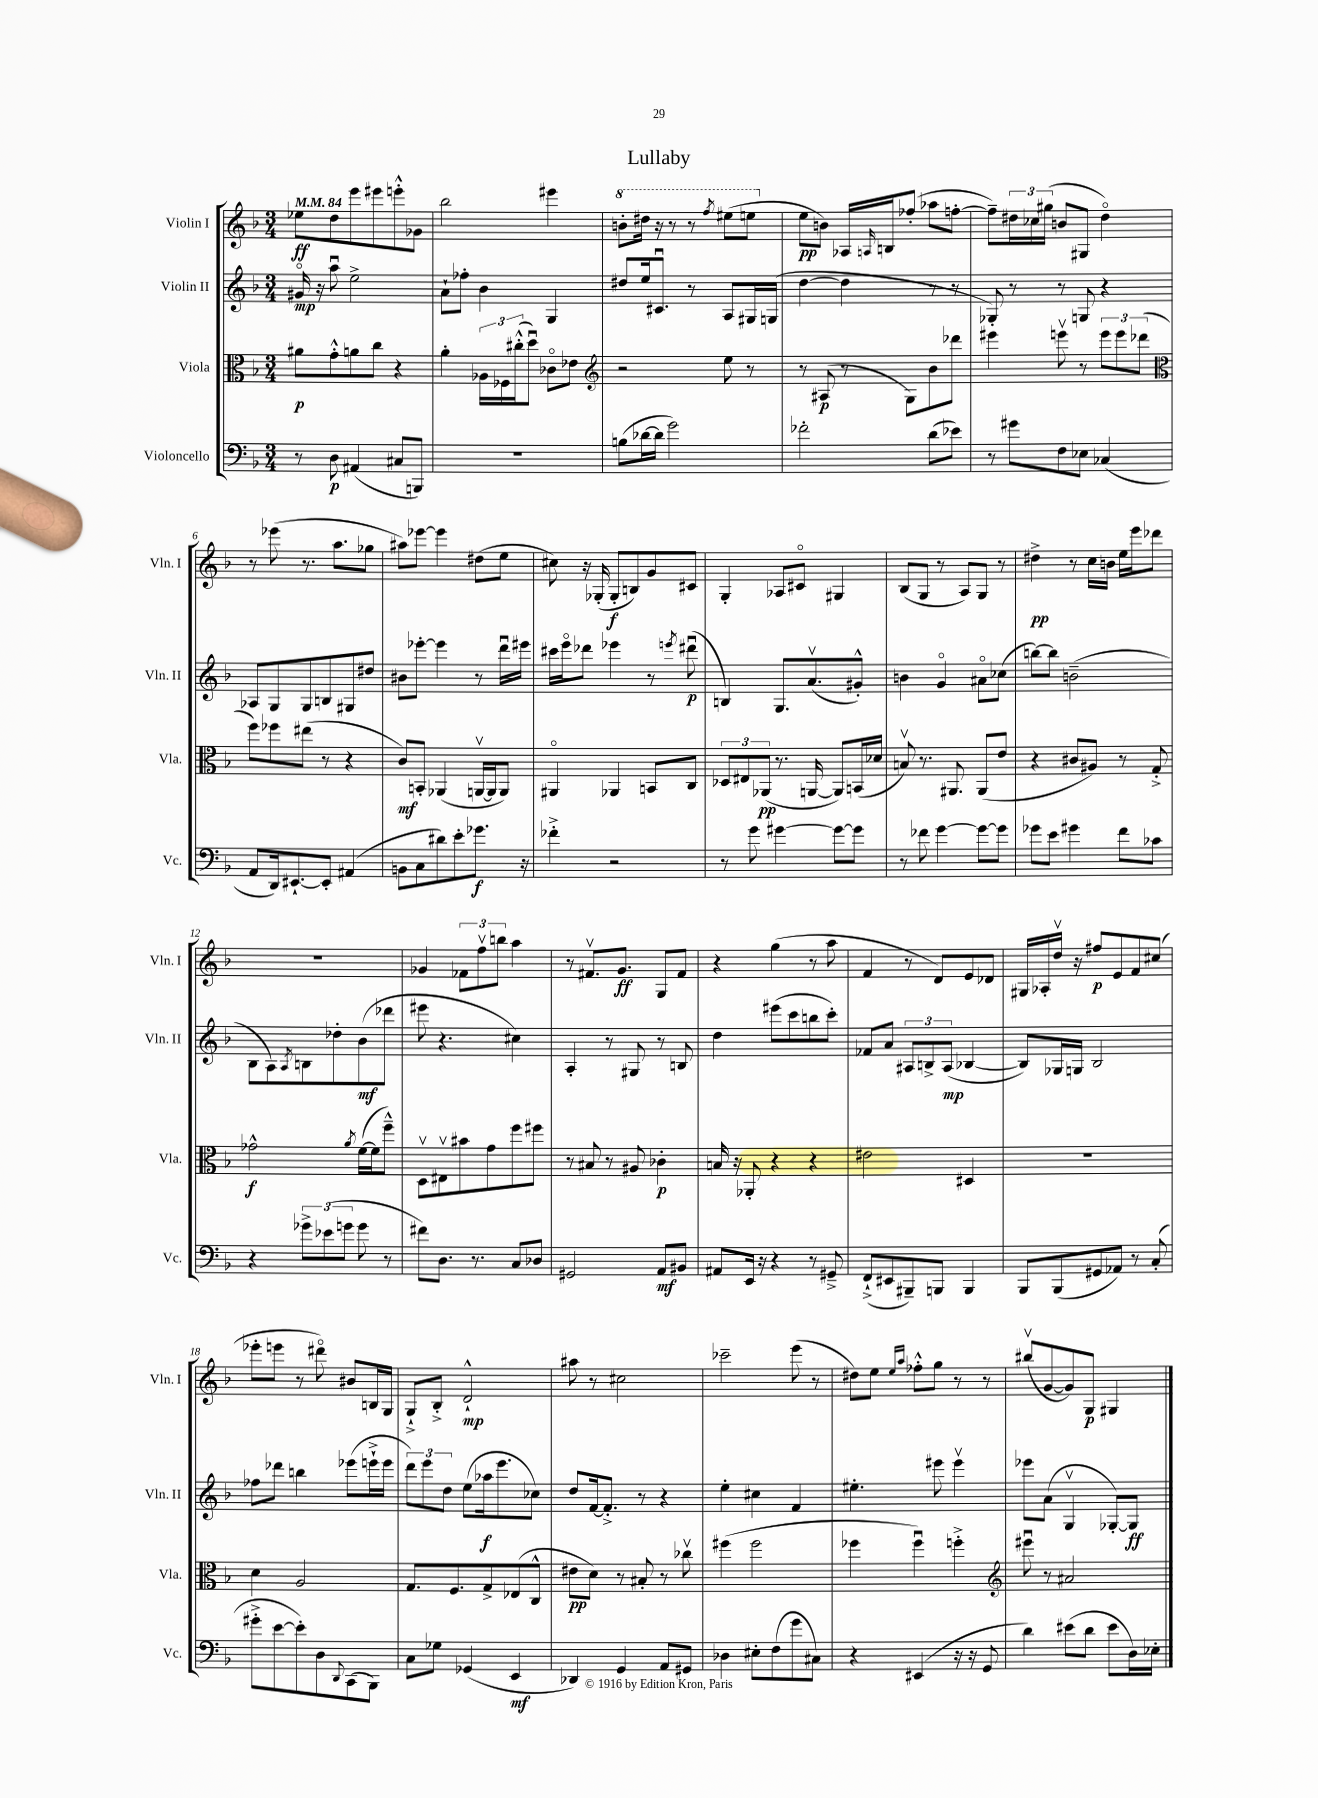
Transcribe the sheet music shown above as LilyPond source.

\header { title = "Lullaby" }
<<
\new StaffGroup <<
\new Staff = "s0" \with { instrumentName = "Violin I" shortInstrumentName = "Vln. I" } {
    \clef treble \key f \major \numericTimeSignature \time 3/4 \tempo 4 = 84
    ees''8\ff d''8 e'''8 eis'''8 e'''8-.-^ ges'8 |
    bes''2 eis'''4 |
    \ottava #1 b''8-. dis'''16 r16 r8 r8 \acciaccatura { f'''8 } eis'''8( e'''8 \ottava #0 |
    e''8\pp b'8) aes16 \grace { a16 } b16 fes''8-.( aes''8 f''8~-. |
    f''8--) \tuplet 3/2 { dis''16 ces''16 gis''16( } b'8 gis8 dis''4\flageolet) |
    r8 ees'''8( r8. a''8. ges''8 |
    ais''8) ees'''8~ ees'''4 dis''8( e''8 |
    cis''8) r16 ges16-.( ges8-.\f b8) g'8 cis'8 |
    g4-. aes8 cis'8\flageolet gis4 |
    bes8( g8 r8 a8) g8 r8 |
    dis''4->\pp r8 c''16 b'16 e''16 e'''16 des'''8 |
    R2. |
    ges'4 \tuplet 3/2 { fes'8 f''8\upbow b''8 } a''4 |
    r8 fis'8.\upbow g'8.\ff g8 fis'8 |
    r4 g''4( r8 a''8 |
    f'4 r8 d'8) e'8 des'8 |
    gis16 aes16-. d''16\upbow r16 fis''8\p e'8 f'8 cis''8( |
    ees'''8-. e'''8 r8 dis'''8\flageolet) bis'8 b16 g16 |
    g8-!-> bes8-.-> d'2-!-^\mp |
    ais''8 r8 cis''2 |
    ces'''2-- e'''8( r8 |
    dis''8) e''8 \grace { e''16 a''16 } fes''8-.-^ g''8 r8 r8 |
    bis''8\upbow( g'8~ g'8) g8\p gis4 \bar "|." |
}
\new Staff = "s1" \with { instrumentName = "Violin II" shortInstrumentName = "Vln. II" } {
    \clef treble \key f \major \numericTimeSignature \time 3/4
    gis'16\flageolet\mp r16 a''8\downbow e''2-> |
    a'8-! fes''8-. bes'4 g4 |
    dis''8 e''16 cis'8.\downbow r8 a8 gis16 g16( |
    d''4~ d''4 r8 r8 |
    ges8-.) r8 r8 g8 r4 |
    aes8 g8 g8 b8 gis8 dis''8 |
    bis'8 ees'''8~-. ees'''4 r8 d'''16\downbow eis'''16 |
    cis'''16 e'''16\flageolet des'''8 ees'''4 r8 \acciaccatura { e'''8 } dis'''8\downbow\p( |
    b4) g8. a'8.\upbow( gis'8-.-^) |
    b'4 g'4\flageolet ais'8\flageolet ces''8( |
    b''8~) b''8 b'2--( |
    bes8 a8) \acciaccatura { a8 } b8 des''8-. bes'8\mf( des'''8 |
    eis'''8 r4. cis''4) |
    a4-. r8 gis8 r8 b8 |
    d''4 eis'''8( c'''8 b''8 c'''8-.) |
    fes'8 a'8 \tuplet 3/2 { ais8 b8-> ais8\mp( } bes4~ |
    bes8) ges16 g16 bes2 |
    fes''8 des'''8 b''4 ees'''8( e'''16-!-> e'''16 |
    \tuplet 3/2 { d'''8) e'''8 d''8 } e''8( aes''16\f e'''8. ces''8) |
    d''8 f'16~ f'8.-.-> r8 r4 |
    e''4-. cis''4 f'4 |
    eis''4.-. eis'''8 eis'''4\upbow |
    ees'''8 a'8( g4\upbow ges8~-.) ges8\ff \bar "|." |
}
\new Staff = "s2" \with { instrumentName = "Viola" shortInstrumentName = "Vla." } {
    \clef alto \key f \major \numericTimeSignature \time 3/4
    ais'8\p g'8-.-^ a'8 c''8 r4 |
    a'4-. \tuplet 3/2 { aes16 fes16 cis''16-.-^( } d''8\downbow) ces'8\flageolet ees'8 |
    \clef treble r2 e''8 r8 |
    r8 ais8\p( r8 g8) bes'8 des'''8 |
    eis'''4 e'''8\upbow r8 \tuplet 3/2 { e'''8 e'''8 des'''8( } |
    \clef alto f''8) fes''8 eis''8( r8 r4 |
    c'8\mf) b,8-. aes,4( a,16~\upbow a,16 a,8) |
    ais,4\flageolet aes,4 b,8 c8 |
    \tuplet 3/2 { des8 eis8 aes,8\pp( } r8. a,16~ a,8) b,16( des'16 |
    b8\upbow) r8. ais,8. ais,8( e'8 |
    r4 cis'8 ais8) r8 g8-.-> |
    ges'2-^\f \acciaccatura { a'8 } f'16~( f'16 f''8---^) |
    d8\upbow eis8\upbow bis'8 g'8 f''8 fis''8 |
    r8 bis8 r8 ais8 ces'4-.\p |
    b16 r16 aes,8-. r4 r4 |
    eis'2 dis4 |
    r2. |
    d'4 a2 |
    g8. f8. g8-> ees8( c8-^ |
    eis'8\pp d'8) r8 bis8-. r8 ces''8\upbow |
    fis''4( fis''2 |
    fes''4 fes''4\downbow) f''4-.-> |
    \clef treble eis'''8\downbow r8 ais'2 \bar "|." |
}
\new Staff = "s3" \with { instrumentName = "Violoncello" shortInstrumentName = "Vc." } {
    \clef bass \key f \major \numericTimeSignature \time 3/4
    r8 d8\p ais,4( cis8 b,,8) |
    R2. |
    b8( des'16~ des'16 g'2) |
    fes'2-. d'8( ees'8) |
    r8 gis'8 f8 ees8 ces4( |
    a,8 d,16) eis,8.~-! eis,8-. ais,4( |
    b,8 c8 dis'8) e'8-. ges'8.\f r16 |
    fes'4-.-> r2 |
    r8 g'8 gis'4~ gis'8~ gis'8 |
    r8 fes'8 g'4~ g'8~ g'8 |
    ges'8 e'8 gis'4 f'8 ces'8 |
    r4 \tuplet 3/2 { ges'8-> ees'8( g'8 } g'8 r8 |
    fis'8) d8. r8. c8 des8 |
    gis,2 a,8\mf bis,8 |
    ais,8 e,16 r16 r4 r8 gis,8---> |
    f,8-!->( eis,8 bis,,8--) b,,8 b,,4 |
    bes,,8 bes,,8( gis,8 aes,8) r8 c8-.( |
    gis'8-.-> e'8~ e'8-.) d8 \appoggiatura { d,8 } c,8( bes,,8) |
    c8 ges8 ges,4( e,4\mf |
    des,4) g,4 a,8 gis,8 |
    des4 eis8-. f8( g'8 cis8) |
    r4 eis,4( r16 r16 g,8 |
    d'4) eis'8( d'8 eis'8 d16) ees16-. \bar "|." |
}
>>
>>
